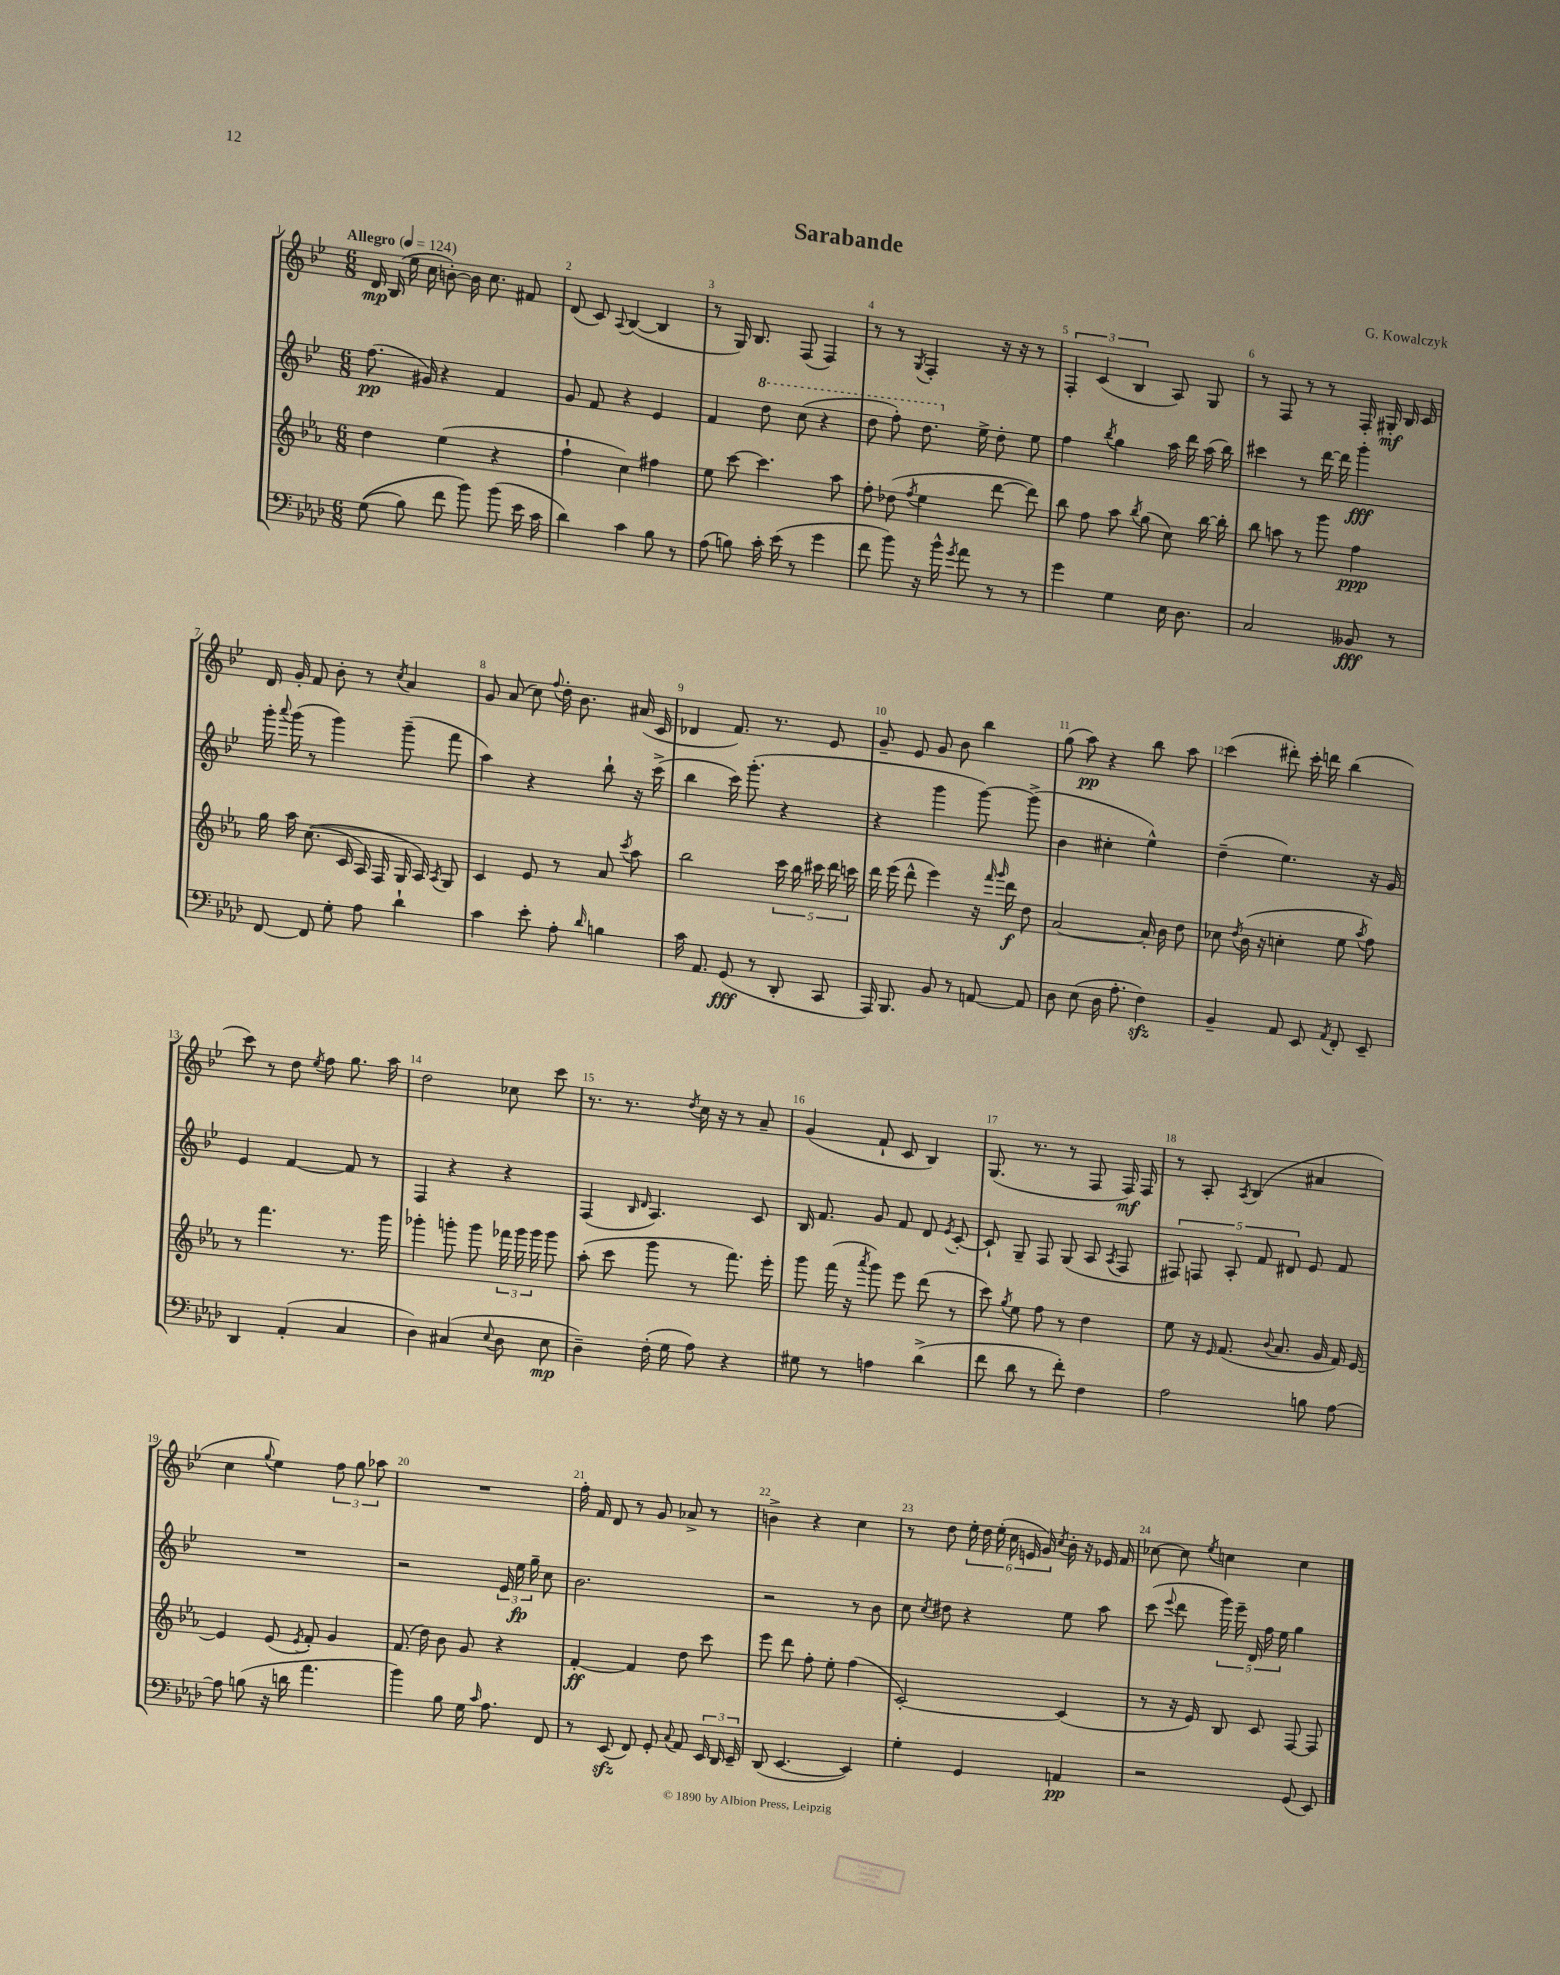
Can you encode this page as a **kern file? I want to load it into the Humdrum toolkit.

**kern	**kern	**kern	**kern
*staff4	*staff3	*staff2	*staff1
*clefF4	*clefG2	*clefG2	*clefG2
*k[b-e-a-d-]	*k[b-e-a-]	*k[b-e-]	*k[b-e-]
*M6/8	*M6/8	*M6/8	*M6/8
*MM124	*MM124	*MM124	*MM124
&((8G\	4dd\	(8.ff\	16d/
.	.	.	(16B-/
8B-\)	.	.	16ee-\
.	.	16g#/)	16cc\
8f\	(4ee-\	4r	[8b'\)
8b-\&)	.	.	16b\]
.	.	.	8.cc\
(8b-\	4r	4f/	.
16e-\	.	.	8f#/
16c\	.	.	.
=	=	=	=
4d-\)	4ff`\	8g/	(8d/
.	.	8f/	8c/)
.	.	.	8qqA/
4c\	4cc\)	4r	([4B-/
8B-\	4ff#\	4e-/	4B-/]
8r	.	.	.
=	=	=	=
(8A-\	8ee-\	4f/	8r
8B\)	[8ccc\	.	16G/)
.	.	.	8.B-/
16c'\	4.ccc\]	8ddd\	.
(16e-\	.	.	.
8r	.	(8ccc\	(8F/
4g\	.	4r	4F/)
.	8aa-\	.	.
=	=	=	=
8f\	8ff'\	8ddd\	8r
8b-\)	(8dd-\	8fff'\)	8r
.	8qff/	.	8qG/
16r	4ee-\	8.ddd\	4F'/
16b-^^\	.	.	.
8qg/	.	.	.
8a-\	.	.	.
.	.	16ee-^\	.
8r	[8ddd\	8dd'\	16r
.	.	.	16r
8r	8ddd\])	8ee-\	8r
=	=	=	=
4g\	8bb-\	4ff\	6F'/
.	8ff\	.	.
.	.	.	(6c/
.	.	8qbb-/	.
4G\	8aa-\	4gg\	.
.	.	.	6B-/
.	8qbb-/	.	.
.	(8gg\	.	.
16E-\	8cc\)	16aa\	8A/)
8.D-\	.	16ddd\	.
.	[16bb-\	(16aa\	8G/
.	16bb-'\]	16bb-\)	.
=	=	=	=
2C/	8bb-\	4ccc#\	8r
.	8aa\	.	8F/
.	8r	8r	8r
.	8ggg\	[16ddd\	8r
.	.	16ddd\]	.
8BB--/	4ff\	4ggg'\	16F'/
.	.	.	16G#'/
8r	.	.	16B-/
.	.	.	16c/
=	=	=	=
[8FF/	16gg\	16ggg'\	16d/
.	.	8qqaaa/	.
.	16aa-\	(16ggg\	16g'/
8FF/]	&((8.cc\	8r	8f/
8G'\	.	4ggg\)	8b-'\
.	16c/	.	.
8A-\	16A-/)	.	8r
.	16F/	.	.
.	.	.	8qcc/
4d-`\	16G/	(8ggg~\	4a/
.	16A-/&)	.	.
.	8qA-/	.	.
.	8G/	8fff\	.
=	=	=	=
4c\	4c/	4aa\)	8g/
.	.	.	(8a/
8e-'\	8e-/	4r	8cc\)
.	.	.	8qqff/
8A-'\	8r	.	16dd'\
.	.	.	8.b-\
16qqd-/	.	.	.
4B\	8a-/	8bb-`\	.
.	8qccc/	.	.
.	8aa-\	16r	(16a#/
.	.	(16ccc^\	16c/
=	=	=	=
16c\	2bb-\	4bb-\	4d-/
8.AA-/	.	.	.
(8GG/	.	16ccc\)	8.f/)
.	.	(8.ggg'\	.
8r	.	.	.
.	.	.	8.r
8DD-'/	20ccc\	4r	.
.	20bb-\	.	.
.	20ccc#\	.	.
8CC/	.	.	8e-/
.	20ddd\	.	.
.	20ccc\	.	.
=	=	=	=
16AAA-/)	16ddd\	4r	8g~/
8.BBB-/	(16eee-\	.	.
.	8ddd^^\	.	8e-/
8BB-/	4eee-\)	4ggg\	8g/
8r	.	.	8b-\
[8AA/	16r	[8ggg\)	4bb-\
.	16qqfff/	.	.
.	16qqggg/	.	.
.	16ddd\	.	.
8AA/]	8dd\	(8ggg^\]	.
=	=	=	=
8D-\	[2a-/	4b-\	(8gg\
(8E-\	.	.	8aa\)
16D-\	.	4cc#'\	4r
8.A-'\	.	.	.
4F\)	16a-'/]	4ee-^^\)	8bb-\
.	16b-\	.	.
.	8dd\	.	8aa\
=	=	=	=
4BB-~/	8cc-\	(4dd~\	(4ccc\
.	8qdd/	.	.
.	(16b-\	.	.
.	16r	.	.
8AA-/	4cc'\	4.ee-\)	8ddd#'\)
8EE-/	.	.	16ccc'\
.	.	.	16ddd\
8qAA-/	.	.	.
8FF'/	8ee-\	.	(4bb-\
.	8qaa-/	.	.
8EE-~/	8ff\)	16r	.
.	.	16g/	.
=	=	=	=
4DD-/	8r	4e-/	8ccc\)
.	4.fff\	.	8r
(4AA-'/	.	[4f/	8dd\
.	.	.	8qee-/
.	.	.	8ff\
4C/	8.r	8f/]	8.gg\
.	.	8r	.
.	16ggg\	.	16aa\
=	=	=	=
4D-\)	4ggg-'\	4F/	2dd\
(4C#/	8ggg'\	4r	.
.	8ggg\	.	.
8qqE-/	.	.	.
8D-\	24fff-\	4r	8cc-\
.	24ggg\	.	.
.	24ggg\	.	.
8E-\	8ggg\	.	8ccc\
=	=	=	=
4D-~\)	(8aa-'\	(4F/	8.r
.	8ccc\	.	.
.	.	.	8.r
.	.	16qqB-/	.
.	.	16qqd/	.
(16F'\	8ggg\	4.A/)	.
16G\	.	.	.
.	.	.	8qdd/
8A-\)	8r	.	16cc\
.	.	.	16r
4r	8.fff\)	.	8r
.	.	8c/	8a~/
.	16eee-'\	.	.
=	=	=	=
8G#\	8ggg\	16B-/	(4g/
.	.	8.f/	.
8r	(16fff\	.	.
.	16r	.	.
.	8qaaa-/	.	.
4A\	8ggg\)	8g/	8f`/
.	8eee-\	8f/	8c/
(4d-^\	(8ddd\	8d/	4B-/)
.	.	8qe-/	.
.	8r	[8c'/	.
=	=	=	=
8f\	8ccc\)	8c`/]	(8.G/
.	8qgg/	.	.
8d-\	8ee-\	8G~/	.
.	.	.	8.r
8r	8ff\	8F/	.
8f'\)	8r	(8G/	8r
4F\	4dd\	8A/	8F/
.	.	8qA/	.
.	.	8F/	16F/)
.	.	.	16F/
=	=	=	=
2A-\	8ee-\	10F#/)	8r
.	.	10F/	.
.	16r	.	8A'/
.	16qqe-/	.	.
.	(8.f/	.	.
.	.	10A'/	.
.	.	.	8qA/
.	.	.	(4B-/
.	.	10f/	.
.	8qqb-/	.	.
.	8.a-/	.	.
.	.	10d#/	.
8B\	.	8e-/	4a#/
.	16g/	.	.
[8A-\	16f/)	8f/	.
.	[16e-/	.	.
=	=	=	=
8A-\]	4e-/]	2.r	4cc\
(8B\	.	.	.
.	.	.	8qqgg/
16r	(8e-/	.	4ee-\)
16d\	.	.	.
.	8qe-/	.	.
4.a-\	8f'/)	.	.
.	4g/	.	12ff\
.	.	.	12gg\
.	.	.	12aa-\
=	=	=	=
4b-\)	(8.f/	2r	2.r
.	16dd\)	.	.
8B-\	8b-\	.	.
16G\	8g/	.	.
16qqc/	.	.	.
8.A-\	.	.	.
.	4r	24e-/	.
.	.	24ee-\	.
.	.	24gg~\	.
8FF/	.	8cc\	.
=	=	=	=
8r	[4f'/	2.b-\	16ff'\
.	.	.	16f/
(8EE-/	.	.	8d/
8FF/)	4f/]	.	8r
8GG'/	.	.	8g/
8qqC/	.	.	.
8AA-/	8dd\	.	8a-^/
24EE-/	8ccc\	.	8r
24DD-/	.	.	.
24EE-~/	.	.	.
=	=	=	=
(8DD-/	8eee-\	2r	4b^\
[4.EE-/	8ddd\	.	.
.	8ff'\	.	4r
.	8ee-'\	.	.
4EE-/])	(4ff\	8r	4cc\
.	.	8b-\	.
=	=	=	=
4G'\	[2c'/)	8cc\	8r
.	.	8qcc/	.
.	.	8dd#\	8dd\
4GG/	.	4r	24ee-'\
.	.	.	24dd\
.	.	.	(24ee-'\
.	.	.	24cc\
.	.	.	24e/
.	.	.	24g/)
.	.	.	8qcc/
4AA/	(4c/]	8ee-\	16b-'\
.	.	.	16r
.	.	8aa\	16e-/
.	.	.	16f/
=	=	=	=
2r	8r	(8ccc\	[8cc-\
.	.	8qqeee-/	.
.	16r	8ddd\	8cc-\]
.	16e-/)	.	.
.	.	.	8qee-/
.	8B-/	20ggg\)	4cc\
.	.	20eee-~\	.
.	.	20d/	.
.	8c/	.	.
.	.	20ff\	.
.	.	20ee-\	.
(8GG/	[8F/	4gg\	4cc\
8EE-/)	8F/]	.	.
==	==	==	==
*-	*-	*-	*-
